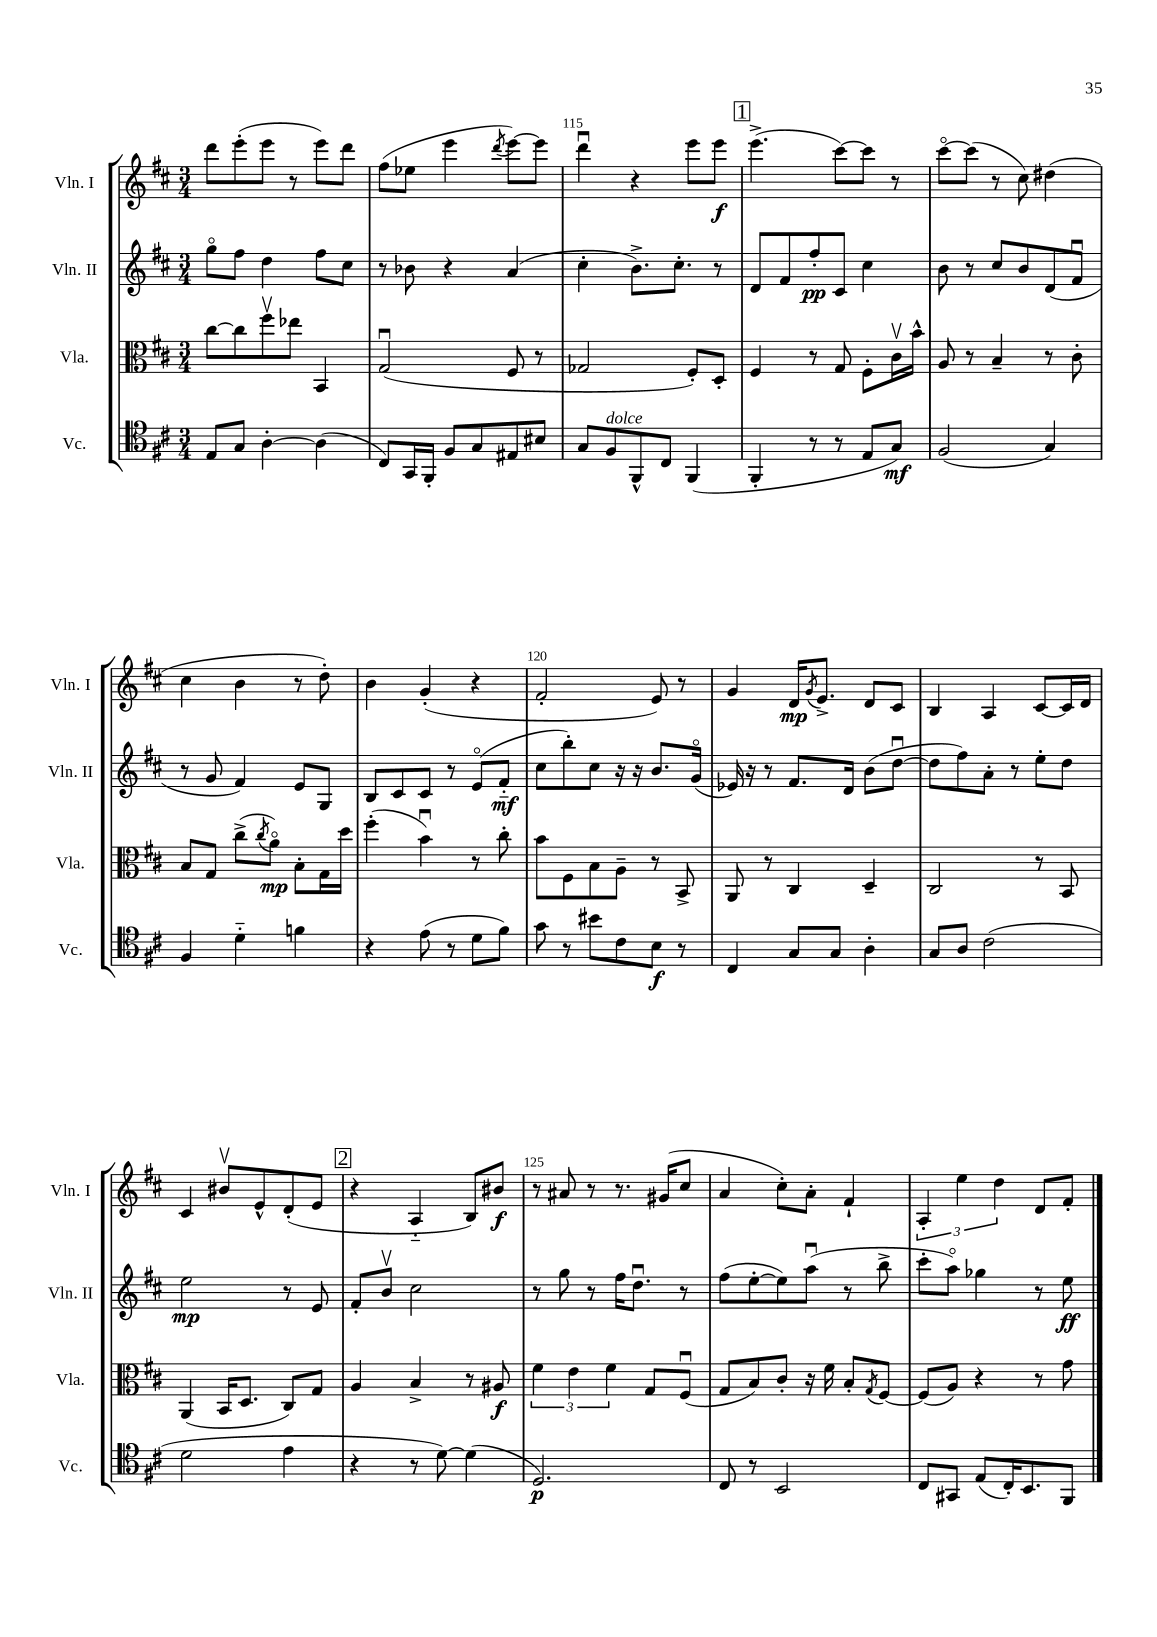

**kern	**kern	**kern	**kern
*staff4	*staff3	*staff2	*staff1
*clefC4	*clefC3	*clefG2	*clefG2
*k[f#c#]	*k[f#c#]	*k[f#c#]	*k[f#c#]
*M3/4	*M3/4	*M3/4	*M3/4
8E	[8cc#	8ggo	8ddd
8G	8cc#]	8ff#	(8eee'
[4A'	8ff#v	4dd	8eee
.	8ee-	.	8r
(4A]	4BB	8ff#	8eee)
.	.	8cc#	8ddd
=	=	=	=
8C#)	(2Gu	8r	(8ff#
16GG	.	8b-	8ee-
16FF#'	.	.	.
8F#	.	4r	4eee
8G	.	.	.
.	.	.	8qddd
8E#	8F#	(4a	[8eee)
8B#	8r	.	8eee]
=	=	=	=
8G	2G-	4cc#'	4dddu
8F#	.	.	.
8FF#^^	.	8.b^)	4r
8C#	.	.	.
.	.	8.cc#'	.
(4FF#	8F#')	.	8eee
.	8D'	8r	8eee
=	=	=	=
4FF#'	4F#	8d	(4.eee^
.	.	8f#	.
8r	8r	8ff#'	.
8r	8G	8c#	[8ccc#)
8E	8F#'	4cc#	8ccc#]
8G)	16c#v	.	8r
.	16b^^	.	.
=	=	=	=
(2F#	8A	8b	[8ccc#o
.	8r	8r	(8ccc#]
.	4B~	8cc#	8r
.	.	8b	8cc#)
4G)	8r	(8d	(4dd#
.	8c#'	8f#u	.
=	=	=	=
4F#	8B	8r	4cc#
.	8G	8g	.
4d'~	(8cc#^	4f#)	4b
.	8qcc#	.	.
.	8ao)	.	.
4f	8B'	8e	8r
.	16G	8G	8dd')
.	16dd	.	.
=	=	=	=
4r	(4ff#'	8B	4b
.	.	8c#	.
(8e	4bu)	8c#	(4g'
8r	.	8r	.
8d	8r	(8eo	4r
8f#)	8cc#'	8f#'~	.
=	=	=	=
8g	8b	8cc#	2f#'
8r	8F#	8bb')	.
8b#	8B	8cc#	.
8c#	8A~	16r	.
.	.	16r	.
8B	8r	8.b	8e)
8r	8BB^	.	8r
.	.	(16go	.
=	=	=	=
4C#	8AA	16e-)	4g
.	.	16r	.
.	8r	8r	.
8G	4C#	8.f#	16d
.	.	.	8qg
.	.	.	8.e^
8G	.	.	.
.	.	16d	.
4A'	4D~	(8b	8d
.	.	[8ddu	8c#
=	=	=	=
8G	2C#	8dd]	4B
8A	.	8ff#)	.
(2c#	.	8a'	4A
.	.	8r	.
.	8r	8ee'	[8c#
.	8BB	8dd	16c#]
.	.	.	16d
=	=	=	=
2d	(4AA	2ee	4c#
.	16BB	.	8b#v
.	8.D	.	.
.	.	.	8e^^
4e	8C#)	8r	(8d'
.	8G	8e	8e
=	=	=	=
4r	4A	8f#'	4r
.	.	8bv	.
8r	4B^	2cc#	4A'~
[8d)	.	.	.
(4d]	8r	.	8B)
.	8A#	.	8b#
=	=	=	=
2.D)	6f#	8r	8r
.	.	8gg	8a#
.	6e	.	.
.	.	8r	8r
.	6f#	.	.
.	.	16ff#	8.r
.	.	8.ddu	.
.	8G	.	.
.	.	.	(16g#
.	(8F#u	8r	8cc#
=	=	=	=
8C#	8G	(8ff#	4a
8r	8B)	[8ee'	.
2BB	8c#'	8ee])	8cc#')
.	16r	(8aau	8a'
.	16f#	.	.
.	8B'	8r	4f#`
.	8qG	.	.
.	[8F#	8bb^	.
=	=	=	=
8C#	(8F#]	8ccc#'	6A'
8GG#	8A)	8aao)	.
.	.	.	6ee
(8E	4r	4gg-	.
.	.	.	6dd
16C#')	.	.	.
8.BB	.	.	.
.	8r	8r	8d
8FF#	8g	8ee	8f#'
==	==	==	==
*-	*-	*-	*-
